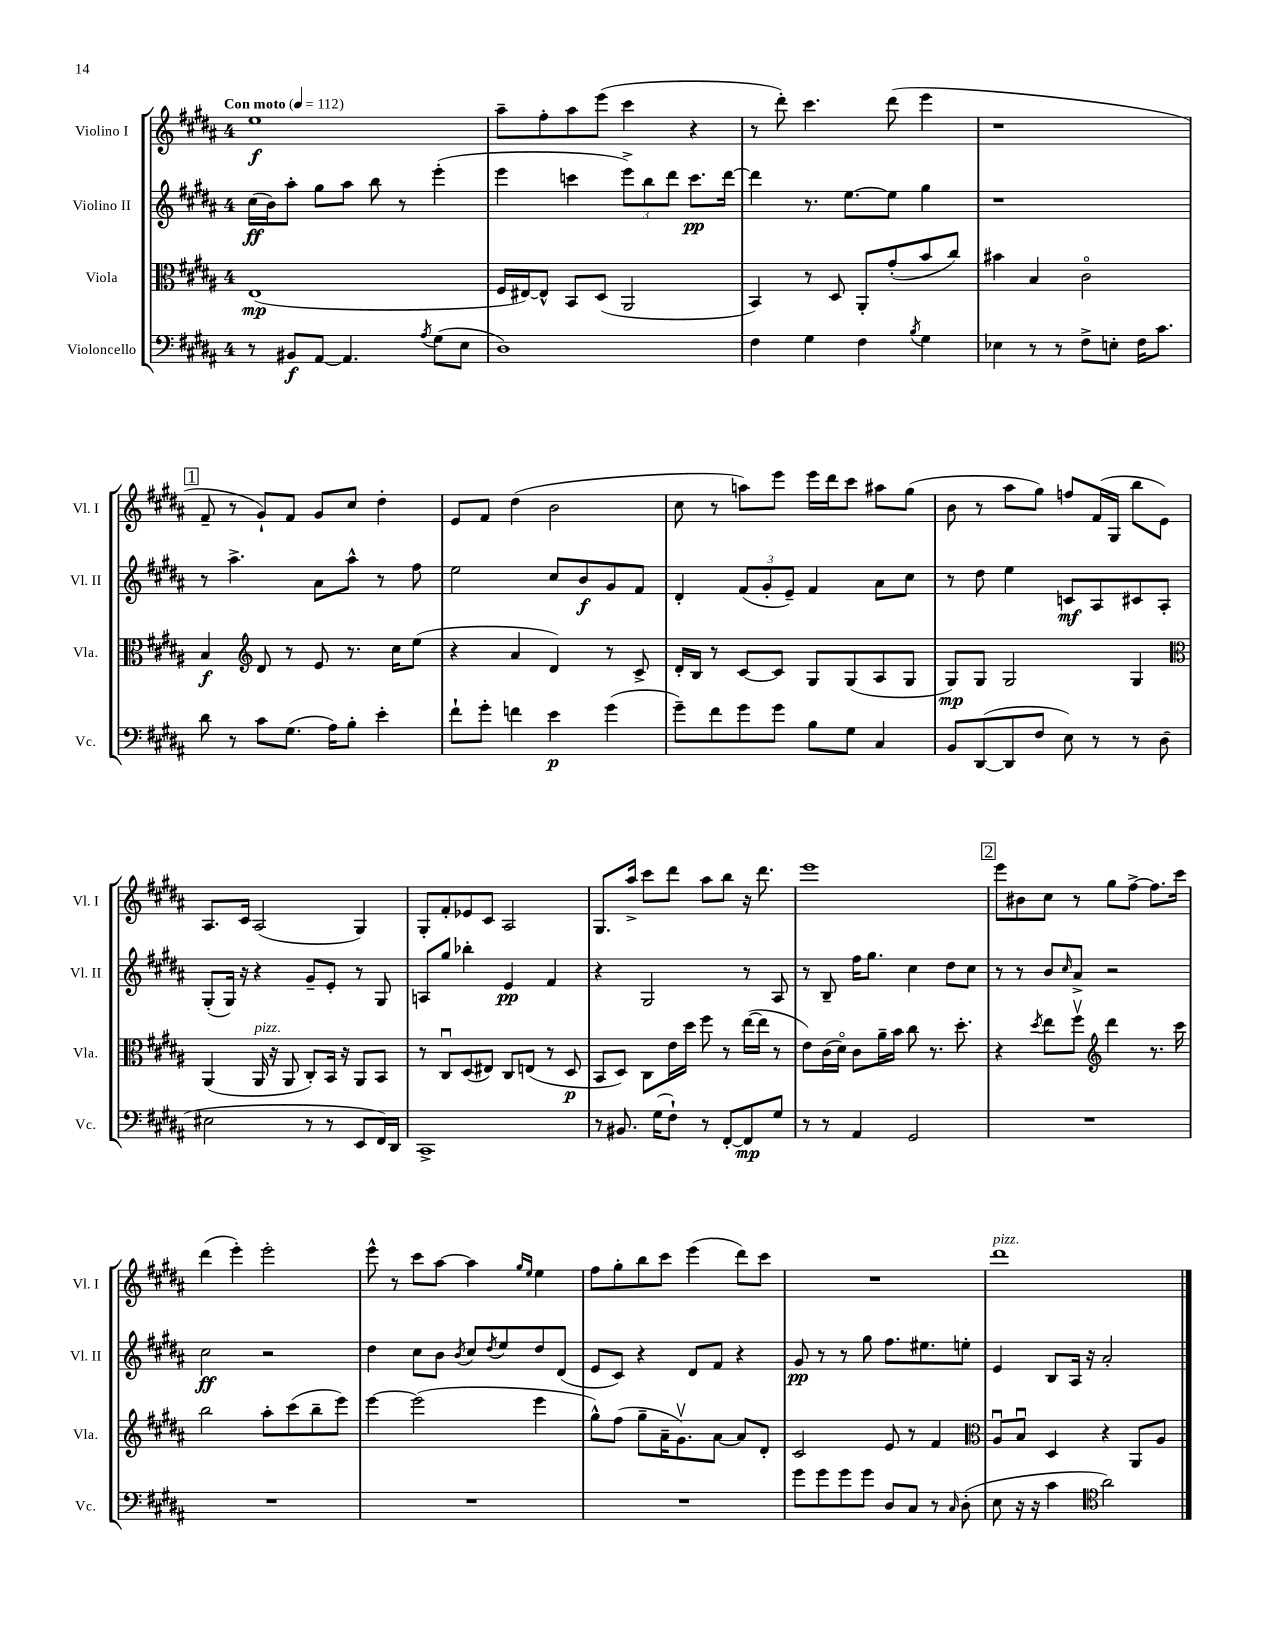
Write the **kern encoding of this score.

**kern	**kern	**kern	**kern
*staff4	*staff3	*staff2	*staff1
*clefF4	*clefC3	*clefG2	*clefG2
*k[f#c#g#d#a#]	*k[f#c#g#d#a#]	*k[f#c#g#d#a#]	*k[f#c#g#d#a#]
*M4/4	*M4/4	*M4/4	*M4/4
*MM112	*MM112	*MM112	*MM112
8r	(1E	(16cc#	1ee
.	.	16b)	.
8BB#	.	8aa#'	.
[8AA#	.	8gg#	.
4.AA#]	.	8aa#	.
.	.	8bb	.
.	.	8r	.
8qA#	.	.	.
(8G#	.	(4eee'	.
8E	.	.	.
=	=	=	=
1D#)	16F#	4eee	8aa#~
.	[16E#)	.	.
.	8E#^^]	.	8ff#'
.	8BB	4ccc	8aa#
.	(8D#	.	(8eee
.	2AA#	12eee^)	4ccc#
.	.	12bb	.
.	.	12ddd#	.
.	.	8.ccc	4r
.	.	[16ddd#	.
=	=	=	=
4F#	4BB)	4ddd#]	8r
.	.	.	8ddd#')
4G#	8r	8.r	4.ccc#
.	8D#	.	.
.	.	[8.ee	.
4F#	8AA#'	.	.
.	(8g#'	8ee]	(8ddd#
8qB	.	.	.
4G#	8b	4gg#	4eee
.	8cc#)	.	.
=	=	=	=
4E-	4b#	1r	1r
8r	4B	.	.
8r	.	.	.
8F#^	2c#o	.	.
8E'	.	.	.
16F#	.	.	.
8.c#	.	.	.
=	=	=	=
8d#	4B	8r	8f#~
8r	.	4.aa#^	8r
*	*clefG2	*	*
8c#	8d#	.	8g#`)
(8.G#	8r	.	8f#
.	8e	8a#	8g#
16A#)	.	.	.
8B'	8.r	8aa#^^	8cc#
4e'	.	8r	4dd#'
.	16cc#	.	.
.	(8ee	8ff#	.
=	=	=	=
8f#`	4r	2ee	8e
8g#'	.	.	8f#
4f	4a#	.	(4dd#
4e	4d#)	8cc#	2b
.	.	8b	.
(4g#	8r	8g#	.
.	8c#^	8f#	.
=	=	=	=
8g#~)	16d#'	4d#'	8cc#
.	16B	.	.
8f#	8r	.	8r
8g#	[8c#	(12f#	8aa)
.	.	12g#'	.
8g#	8c#]	.	8eee
.	.	12e~)	.
8B	8G#	4f#	16eee
.	.	.	16ddd#
8G#	(8G#	.	8ccc#
4C#	8A#	8a#	8aa#
.	8G#	8cc#	(8gg#
=	=	=	=
8BB	8G#)	8r	8b
([8DD#	8G#	8dd#	8r
8DD#]	2G#	4ee	8aa#
8F#	.	.	8gg#)
8E)	.	8c	8ff
8r	.	8A#	(16f#
.	.	.	16G#
8r	4G#	8c#	8bb
(8D#	.	8A#'	8e)
=	=	=	=
*	*clefC3	*	*
2E#	(4AA#	(8G#'	8.A#
.	.	16G#)	.
.	.	16r	16c#
.	16AA#	4r	(2A#
.	16r	.	.
.	8AA#	.	.
8r	8C#')	8g#~	.
8r	16BB	8e'	.
.	16r	.	.
8EE	8AA#	8r	4G#)
16FF#)	8BB	8G#	.
16DD#	.	.	.
=	=	=	=
1CC#^	8r	8A	8G#'
.	8C#u	8gg#	8f#'
.	(8D#	4bb-'	8e-
.	8E#)	.	8c#
.	8C#	4e	2A#
.	(8E	.	.
.	8r	4f#	.
.	8D#	.	.
=	=	=	=
8r	8BB	4r	8.G#
8.BB#	8D#)	.	.
.	.	.	16aa#^
.	8C#	2G#	8ccc#
(16G#	.	.	.
8F#`)	16e	.	8ddd#
.	16dd#	.	.
8r	8ff#	.	8aa#
[8FF#'	8r	.	8bb
8FF#]	([16ee	8r	16r
.	16ee]	.	8.ddd#
8G#	8r	8A#	.
=	=	=	=
8r	8e)	8r	1eee
8r	(16c#	8B~	.
.	16d#o)	.	.
4AA#	8c#	16ff#	.
.	.	8.gg#	.
.	16a#~	.	.
.	16b	.	.
2GG#	8cc#	4cc#	.
.	8.r	.	.
.	.	8dd#	.
.	8.dd#'	.	.
.	.	8cc#	.
=	=	=	=
1r	4r	8r	8eee
.	.	8r	8b#
.	8qdd#	.	.
.	8ee	8b	8cc#
.	.	16qqcc#	.
.	8ff#v	8a#^	8r
*	*clefG2	*	*
.	4ddd#	2r	8gg#
.	.	.	[8ff#^
.	8.r	.	8.ff#]
.	16ccc#	.	16ccc#
=	=	=	=
1r	2bb	2cc#	(4ddd#
.	.	.	4eee')
.	8aa#'	2r	2eee'
.	(8ccc#	.	.
.	8bb~	.	.
.	8eee)	.	.
=	=	=	=
1r	[4eee	4dd#	8eee^^
.	.	.	8r
.	(2eee]	8cc#	8ccc#
.	.	8b	[8aa#
.	.	8qb	.
.	.	8cc#	4aa#]
.	.	8qdd#	.
.	.	8ee	.
.	.	.	16qqgg#
.	.	.	16qqee
.	4eee	8dd#	4ee
.	.	(8d#	.
=	=	=	=
1r	8gg#^^)	8e	8ff#
.	(8ff#	8c#)	8gg#'
.	8gg#~	4r	8bb
.	16a#~	.	8ccc#
.	8.g#v)	.	.
.	.	8d#	(4eee
.	[8a#	8f#	.
.	8a#]	4r	8ddd#)
.	8d#'	.	8ccc#
=	=	=	=
8g#	2c#	8g#	1r
8g#	.	8r	.
8g#	.	8r	.
8g#	.	8gg#	.
8D#	8e	8.ff#	.
8C#	8r	.	.
.	.	8.ee#	.
8r	4f#	.	.
16qqC#	.	.	.
(8D#'	.	8ee'	.
=	=	=	=
*	*clefC3	*	*
8E	8A#u	4e	1ddd#
16r	8Bu	.	.
16r	.	.	.
4c#	4D#	8B	.
.	.	16A#	.
.	.	16r	.
*clefC4	*	*	*
2a#)	4r	2a#'	.
.	8AA#	.	.
.	8A#	.	.
==	==	==	==
*-	*-	*-	*-
